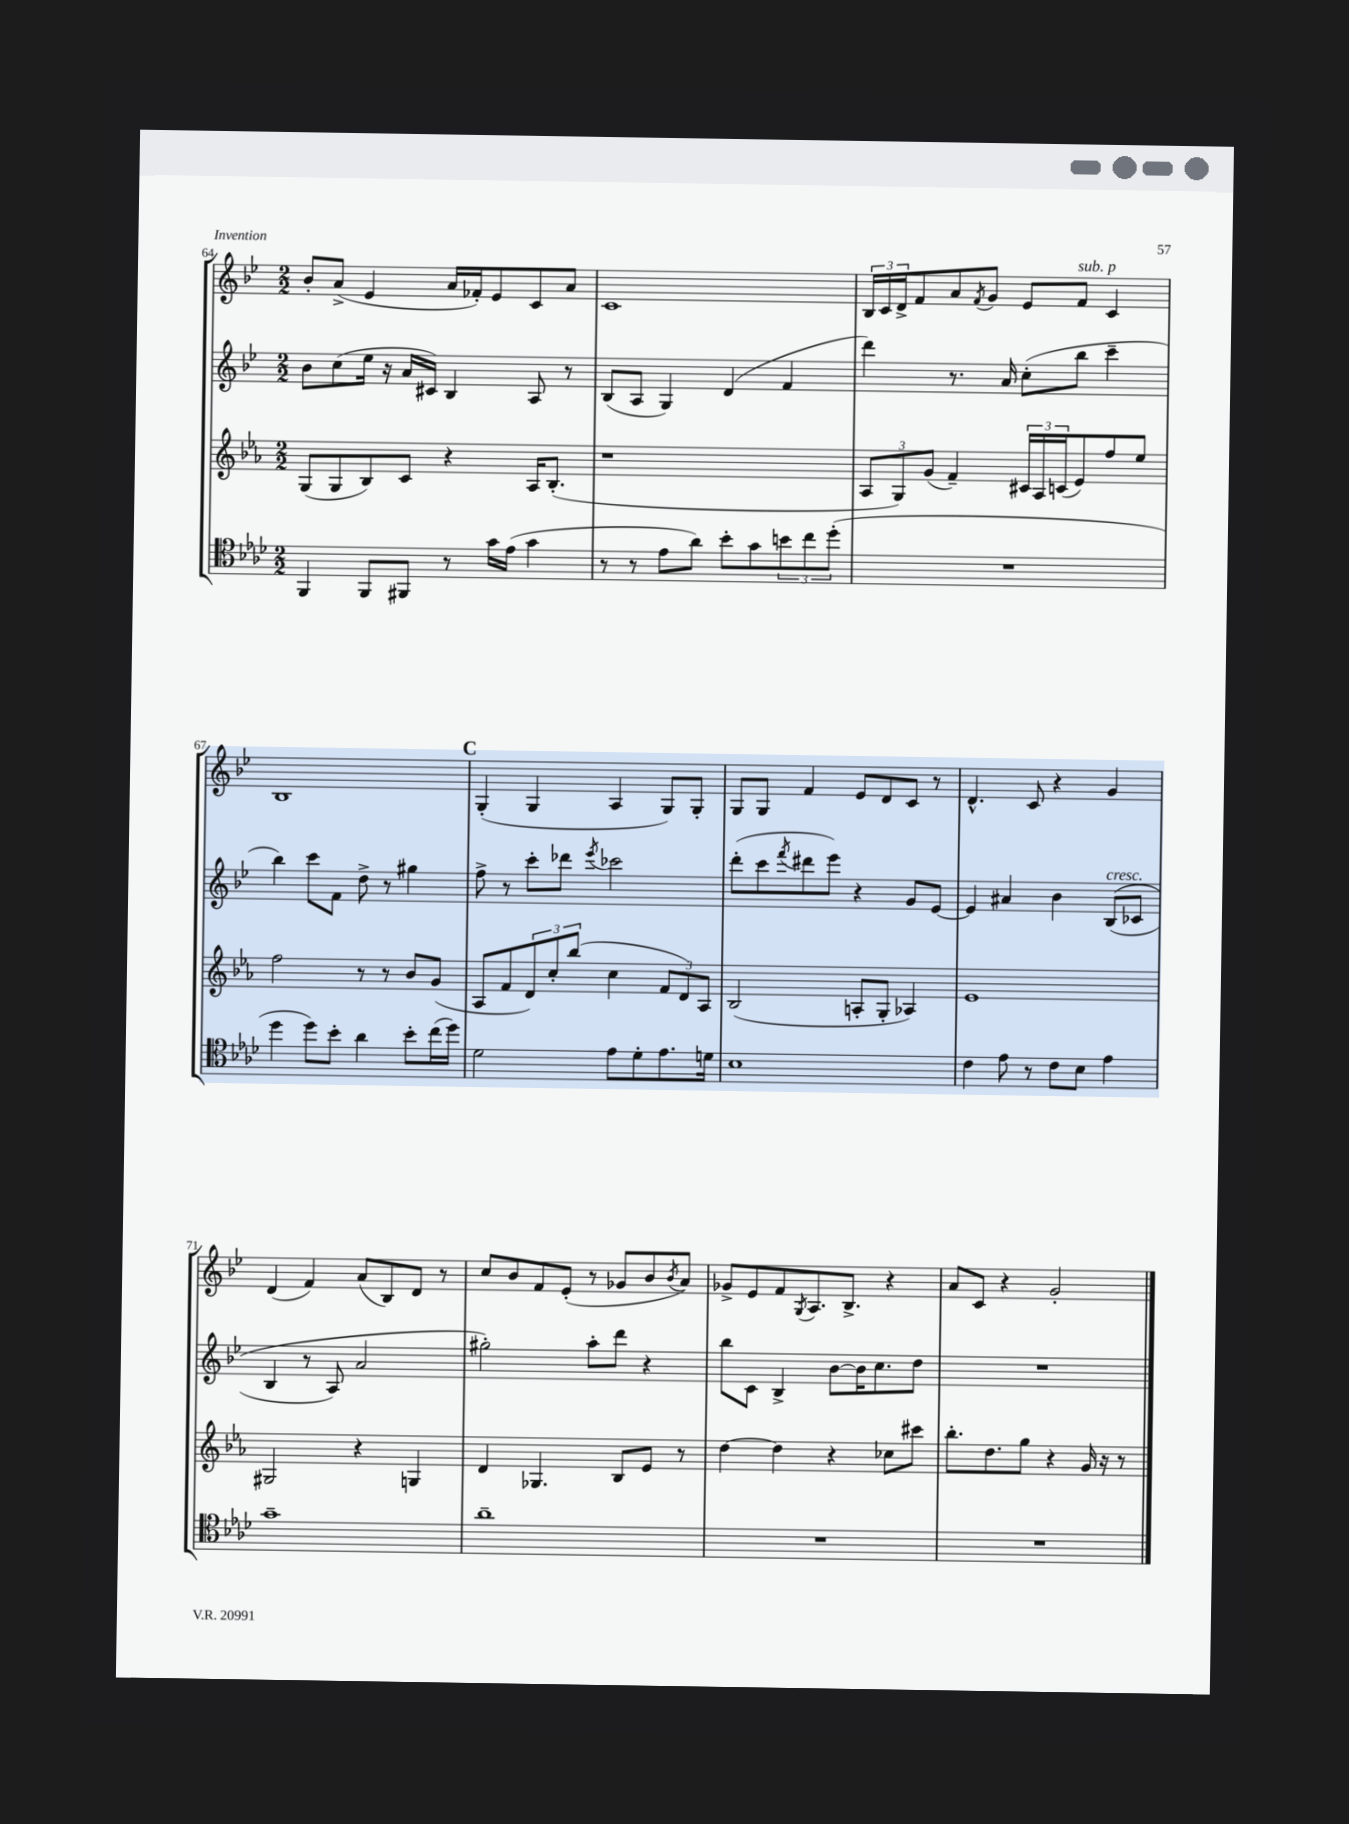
<<
\new StaffGroup <<
\new Staff = "s0" {
    \clef treble \key bes \major \numericTimeSignature \time 2/2
    bes'8-. a'8->( ees'4 a'16 fes'16-.) ees'8 c'8 a'8 |
    c'1 |
    \tuplet 3/2 { bes16 c'16 d'16-> } f'8 a'8 \acciaccatura { f'8 } g'8 ees'8 f'8^\markup { \italic "sub. p" } c'4 |
    bes1 |
    \mark \markup { \bold "C" } g4-.( g4 a4 g8) g8-. |
    g8 g8 f'4 ees'8 d'8 c'8 r8 |
    d'4.-^ c'8 r4 g'4 |
    d'4( f'4) a'8( bes8) d'8 r8 |
    c''8 bes'8 f'8 ees'8-.( r8 ges'8 bes'8 \acciaccatura { bes'8 } a'8) |
    ges'8-> ees'8 f'8 \acciaccatura { g8 } a8. bes8.-> r4 |
    a'8 c'8 r4 g'2-. \bar "|." |
}
\new Staff = "s1" {
    \clef treble \key bes \major \numericTimeSignature \time 2/2
    bes'8 c''8( ees''16 r16 a'16 cis'16) bes4 a8 r8 |
    bes8( a8 g4) d'4( f'4 |
    d'''4) r8. a'16 c''8-.( bes''8 c'''4-- |
    bes''4) c'''8 f'8 d''8-> r8 gis''4 |
    \mark \markup { \bold "C" } f''8-> r8 c'''8-. des'''8 \acciaccatura { ees'''8 } ces'''2 |
    d'''8-.( c'''8 \acciaccatura { f'''8 } dis'''8 ees'''8) r4 g'8 ees'8~ |
    ees'4 ais'4 bes'4 bes8^\markup { \italic "cresc." }(\( ces'8 |
    bes4 r8 a8) a'2 |
    gis''2-.\) a''8-. d'''8 r4 |
    bes''8 c'8 bes4-> bes'8~ bes'16 c''8. d''8 |
    R1 \bar "|." |
}
\new Staff = "s2" {
    \clef treble \key ees \major \numericTimeSignature \time 2/2
    g8( g8 bes8) c'8 r4 aes16 bes8.-.( |
    r1 |
    \tuplet 3/2 { aes8 g8) g'8( } f'4--) \tuplet 3/2 { cis'16 aes16 c'16( } ees'8) f''8 ees''8 |
    f''2 r8 r8 bes'8 g'8( |
    \mark \markup { \bold "C" } aes8 f'8 \tuplet 3/2 { d'8) c''8-. bes''8( } c''4 \tuplet 3/2 { f'8 d'8) aes8 } |
    bes2( a8-. g8-. aes4) |
    ees'1 |
    gis2 r4 g4 |
    d'4 ges4. bes8 ees'8 r8 |
    d''4~ d''4 r4 ces''8 cis'''8 |
    bes''8.-. d''8. g''8 r4 g'16 r16 r8 \bar "|." |
}
\new Staff = "s3" {
    \clef tenor \key aes \major \numericTimeSignature \time 2/2
    f,4 f,8 fis,8 r8 g'16 ees'16( g'4 |
    r8 r8 ees'8 aes'8) bes'8-. g'8 \tuplet 3/2 { b'8 c''8 des''8-.( } |
    R1 |
    des''4 des''8) bes'8-. aes'4 bes'8-. c''16( des''16) |
    \mark \markup { \bold "C" } des'2 ees'8 des'8-. ees'8. d'16 |
    bes1 |
    c'4 ees'8 r8 c'8 bes8 ees'4 |
    g'1-- |
    aes'1-- |
    R1 |
    R1 \bar "|." |
}
>>
>>
\layout { \context { \Score currentBarNumber = #64 } }
